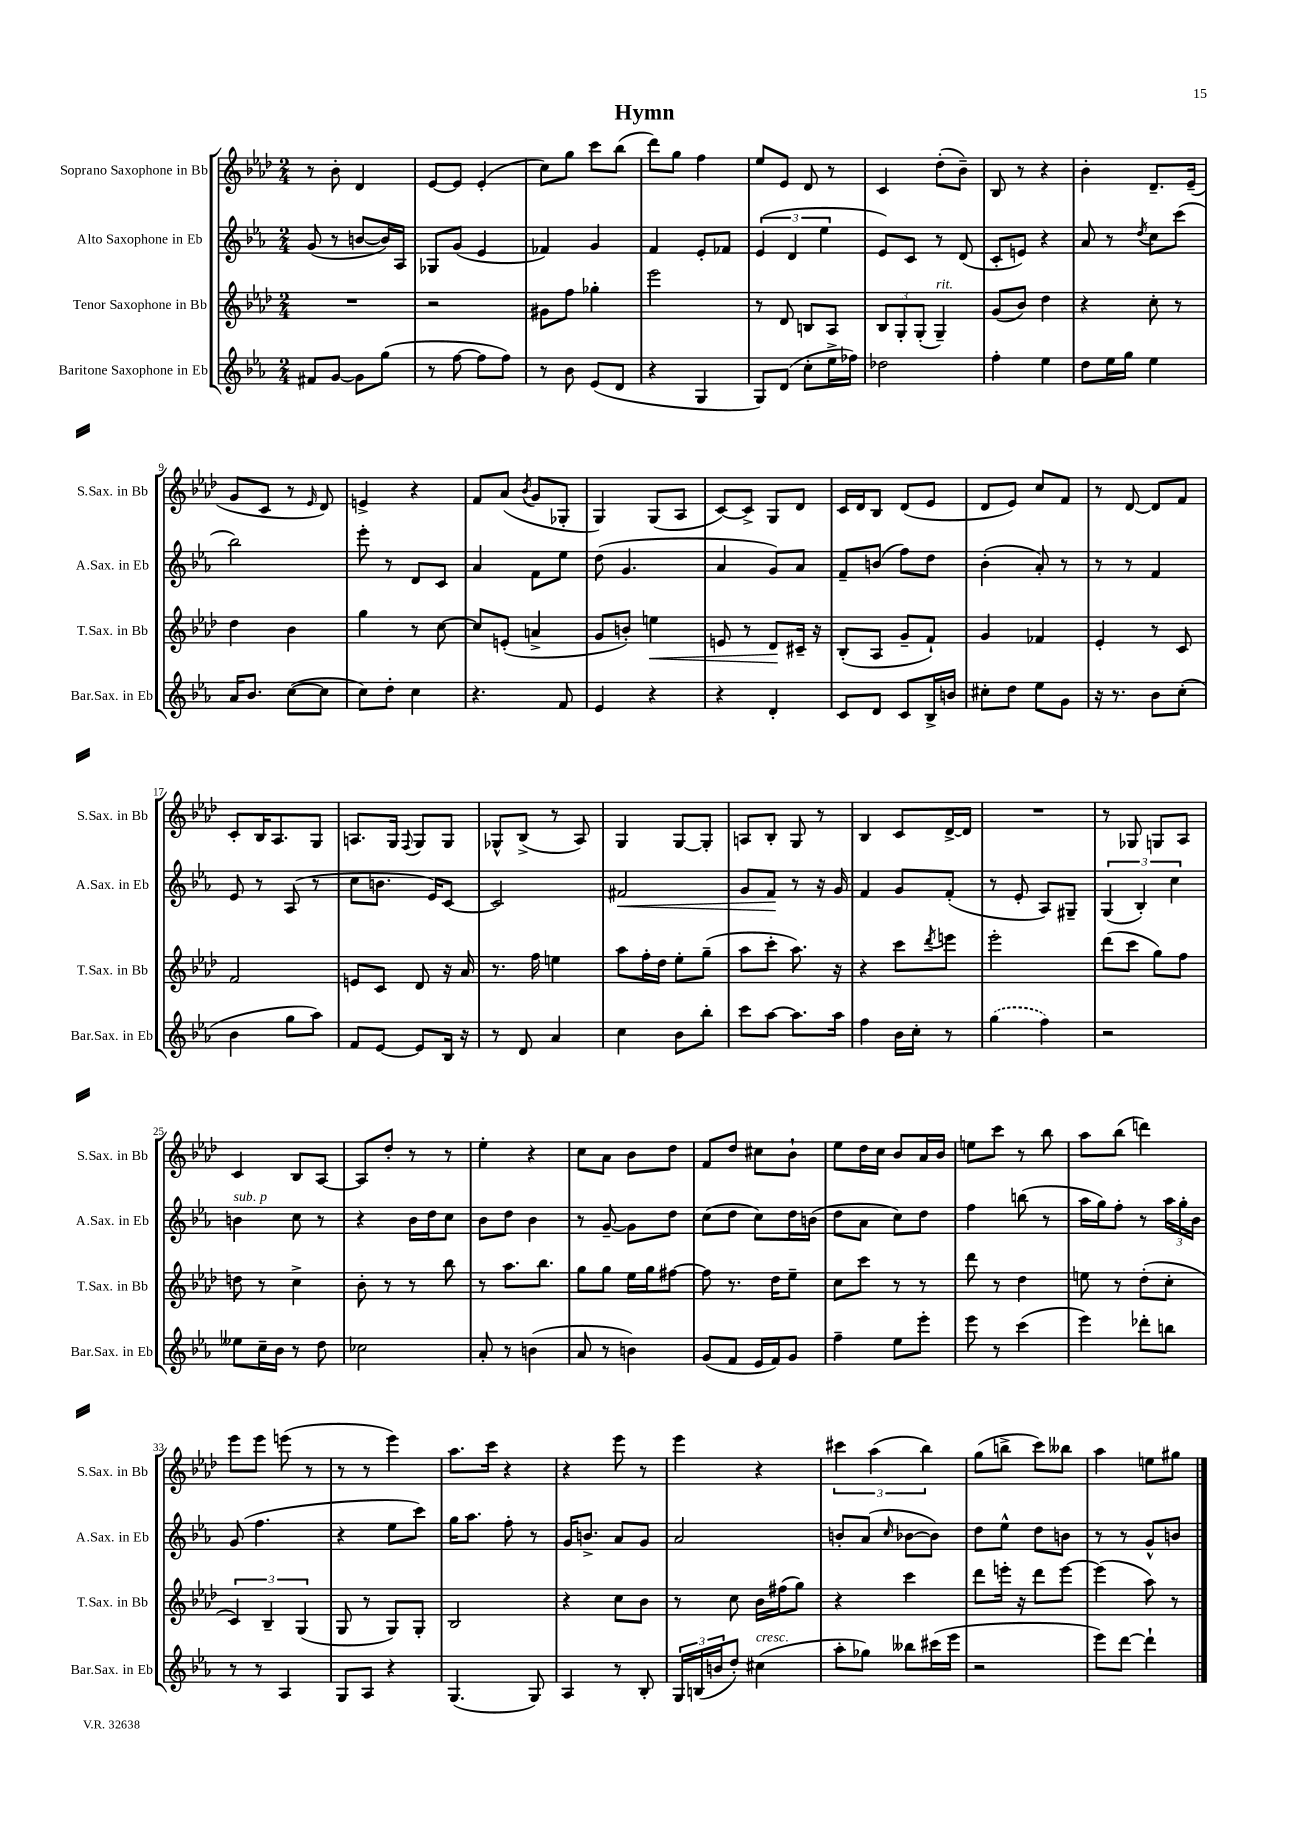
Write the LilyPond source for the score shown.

\header { title = "Hymn" }
<<
\new StaffGroup <<
\new Staff = "s0" \with { instrumentName = "Soprano Saxophone in Bb" shortInstrumentName = "S.Sax. in Bb" } {
    \clef treble \key aes \major \numericTimeSignature \time 2/4
    r8 bes'8-. des'4 |
    ees'8~ ees'8 ees'4-.( |
    c''8) g''8 c'''8 bes''8( |
    des'''8) g''8 f''4 |
    ees''8 ees'8 des'8 r8 |
    c'4 des''8-.( bes'8--) |
    bes8 r8 r4 |
    bes'4-. des'8.-- ees'16--( |
    g'8 c'8 r8 \grace { ees'16 } des'8) |
    e'4-> r4 |
    f'8 aes'8( \acciaccatura { bes'8 } g'8 ges8-. |
    g4) g8( aes8 |
    c'8~) c'8-> g8 des'8 |
    c'16 des'16 bes8 des'8( ees'8 |
    des'8 ees'8) c''8 f'8 |
    r8 des'8~ des'8 f'8 |
    c'8-. bes16 aes8. g8 |
    a8. g16 \appoggiatura { f8 } g8 g8 |
    ges8-^ bes8->( r8 aes8) |
    g4 g8~ g8-. |
    a8 bes8-. g8 r8 |
    bes4 c'8 des'16~-> des'16 |
    R2 |
    r8 ges8 g8 aes8 |
    c'4 bes8 aes8~ |
    aes8 des''8-. r8 r8 |
    ees''4-. r4 |
    c''8 aes'8 bes'8 des''8 |
    f'8 des''8 cis''8 bes'8-! |
    ees''8 des''16 c''16 bes'8 aes'16 bes'16 |
    e''8 c'''8 r8 bes''8 |
    aes''8 bes''8( d'''4) |
    ees'''8 ees'''8 e'''8( r8 |
    r8 r8 ees'''4) |
    aes''8. c'''16 r4 |
    r4 ees'''8 r8 |
    ees'''4 r4 |
    \tuplet 3/2 { cis'''4 aes''4( bes''4) } |
    g''8( b''8-> c'''8) beses''8 |
    aes''4 e''8 gis''8 \bar "|." |
}
\new Staff = "s1" \with { instrumentName = "Alto Saxophone in Eb" shortInstrumentName = "A.Sax. in Eb" } {
    \clef treble \key ees \major \numericTimeSignature \time 2/4
    g'8( r8 b'8~ b'16) aes16 |
    ges8 g'8( ees'4 |
    fes'4) g'4 |
    f'4 ees'8-. fes'8 |
    \tuplet 3/2 { ees'4( d'4 ees''4 } |
    ees'8) c'8 r8 d'8( |
    c'8-. e'8) r4 |
    aes'8 r8 \acciaccatura { d''8 } c''8 c'''8( |
    bes''2) |
    ees'''8-. r8 d'8 c'8 |
    aes'4 f'8 ees''8 |
    d''8( g'4. |
    aes'4 g'8) aes'8 |
    f'8-- b'8( f''8) d''8 |
    bes'4-.( aes'8-.) r8 |
    r8 r8 f'4 |
    ees'8 r8 aes8( r8 |
    c''8 b'8. ees'16) c'8~ |
    c'2 |
    fis'2\< |
    g'8 f'8\! r8 r16 g'16 |
    f'4 g'8 f'8-.( |
    r8 ees'8-. aes8) gis8-- |
    \tuplet 3/2 { g4( bes4-.) c''4 } |
    b'4^\markup { \italic "sub. p" } c''8 r8 |
    r4 bes'16 d''16 c''8 |
    bes'8 d''8 bes'4 |
    r8 g'8~-- g'8 d''8 |
    c''8( d''8 c''8) d''16 b'16( |
    d''8 aes'8 c''8) d''8 |
    f''4 b''8( r8 |
    aes''16 g''16) f''8-. r8 \tuplet 3/2 { aes''16 g''16-. bes'16 } |
    g'8( f''4. |
    r4 ees''8 c'''8) |
    g''16 aes''8. f''8-. r8 |
    g'16 b'8.-> aes'8 g'8 |
    aes'2 |
    b'8-. aes'8( \grace { c''16 } bes'8~ bes'8) |
    d''8 ees''8-^ d''8 b'8 |
    r8 r8 g'8-^ b'8 \bar "|." |
}
\new Staff = "s2" \with { instrumentName = "Tenor Saxophone in Bb" shortInstrumentName = "T.Sax. in Bb" } {
    \clef treble \key aes \major \numericTimeSignature \time 2/4
    R2 |
    r2 |
    gis'8 f''8 ges''4-. |
    ees'''2 |
    r8 des'8 b8 aes8 |
    \tuplet 3/2 { bes8 g8-. g8-.( } g4--^\markup { \italic "rit." }) |
    g'8( bes'8) des''4 |
    r4 c''8-. r8 |
    des''4 bes'4 |
    g''4 r8 c''8~ |
    c''8 e'8-.( a'4-> |
    g'8 b'8-.) e''4\< |
    e'8 r8 des'8\! cis'16-- r16 |
    bes8-.( aes8 g'8-- f'8-!) |
    g'4 fes'4 |
    ees'4-. r8 c'8 |
    f'2 |
    e'8 c'8 des'8 r16 aes'16 |
    r8. f''16 e''4 |
    aes''8 f''16-. des''16 ees''8-. g''8--( |
    aes''8 c'''8-. aes''8.) r16 |
    r4 c'''8 \acciaccatura { des'''8 } e'''8 |
    ees'''2-. |
    des'''8( c'''8 g''8) f''8 |
    d''8 r8 c''4-> |
    bes'8-. r8 r8 bes''8 |
    r8 aes''8. bes''8. |
    g''8 g''8 ees''16 g''16 fis''8~ |
    fis''8 r8. des''16 ees''8-- |
    c''8 c'''8 r8 r8 |
    des'''8 r8 des''4 |
    e''8 r8 des''8-.( c''8-. |
    \tuplet 3/2 { c'4) bes4-- g4( } |
    g8 r8 g8) g8-. |
    bes2 |
    r4 c''8 bes'8 |
    r8 c''8 bes'16 fis''16( g''8) |
    r4 c'''4 |
    des'''8 e'''16-. r16 des'''8 e'''8~ |
    e'''4( aes''8) r8 \bar "|." |
}
\new Staff = "s3" \with { instrumentName = "Baritone Saxophone in Eb" shortInstrumentName = "Bar.Sax. in Eb" } {
    \clef treble \key ees \major \numericTimeSignature \time 2/4
    fis'8 g'8~ g'8 g''8( |
    r8 f''8~ f''8 f''8) |
    r8 bes'8 ees'8( d'8 |
    r4 g4 |
    g8) d'8( c''8-. ees''16-> fes''16) |
    des''2 |
    f''4-. ees''4 |
    d''8 ees''16 g''16 ees''4 |
    aes'16 bes'8. c''8~( c''8 |
    c''8) d''8-. c''4 |
    r4. f'8 |
    ees'4 r4 |
    r4 d'4-. |
    c'8 d'8 c'8 bes16-> b'16 |
    cis''8-. d''8 ees''8 g'8 |
    r16 r8. bes'8 c''8-.( |
    bes'4 g''8 aes''8) |
    f'8 ees'8~ ees'8 bes16 r16 |
    r8 d'8 aes'4 |
    c''4 bes'8 bes''8-. |
    c'''8 aes''8~ aes''8. aes''16 |
    f''4 bes'16 c''16-. r8 |
    \once \slurDashed g''4( f''4) |
    r2 |
    eeses''8 c''16-- bes'16 r8 d''8 |
    ces''2 |
    aes'8-. r8 b'4( |
    aes'8 r8 b'4) |
    g'8( f'8 ees'16 f'16) g'8 |
    f''4-- ees''8 ees'''8-. |
    ees'''8 r8 c'''4( |
    ees'''4) des'''8-. b''8 |
    r8 r8 aes4 |
    g8 aes8 r4 |
    g4.( g8) |
    aes4 r8 bes8-. |
    \tuplet 3/2 { g16 b16( b'16 } d''8-.) cis''4^\markup { \italic "cresc." }( |
    aes''8-. ges''8) beses''8 cis'''16( ees'''16 |
    r2 |
    ees'''8) d'''8~ d'''4-! \bar "|." |
}
>>
>>
